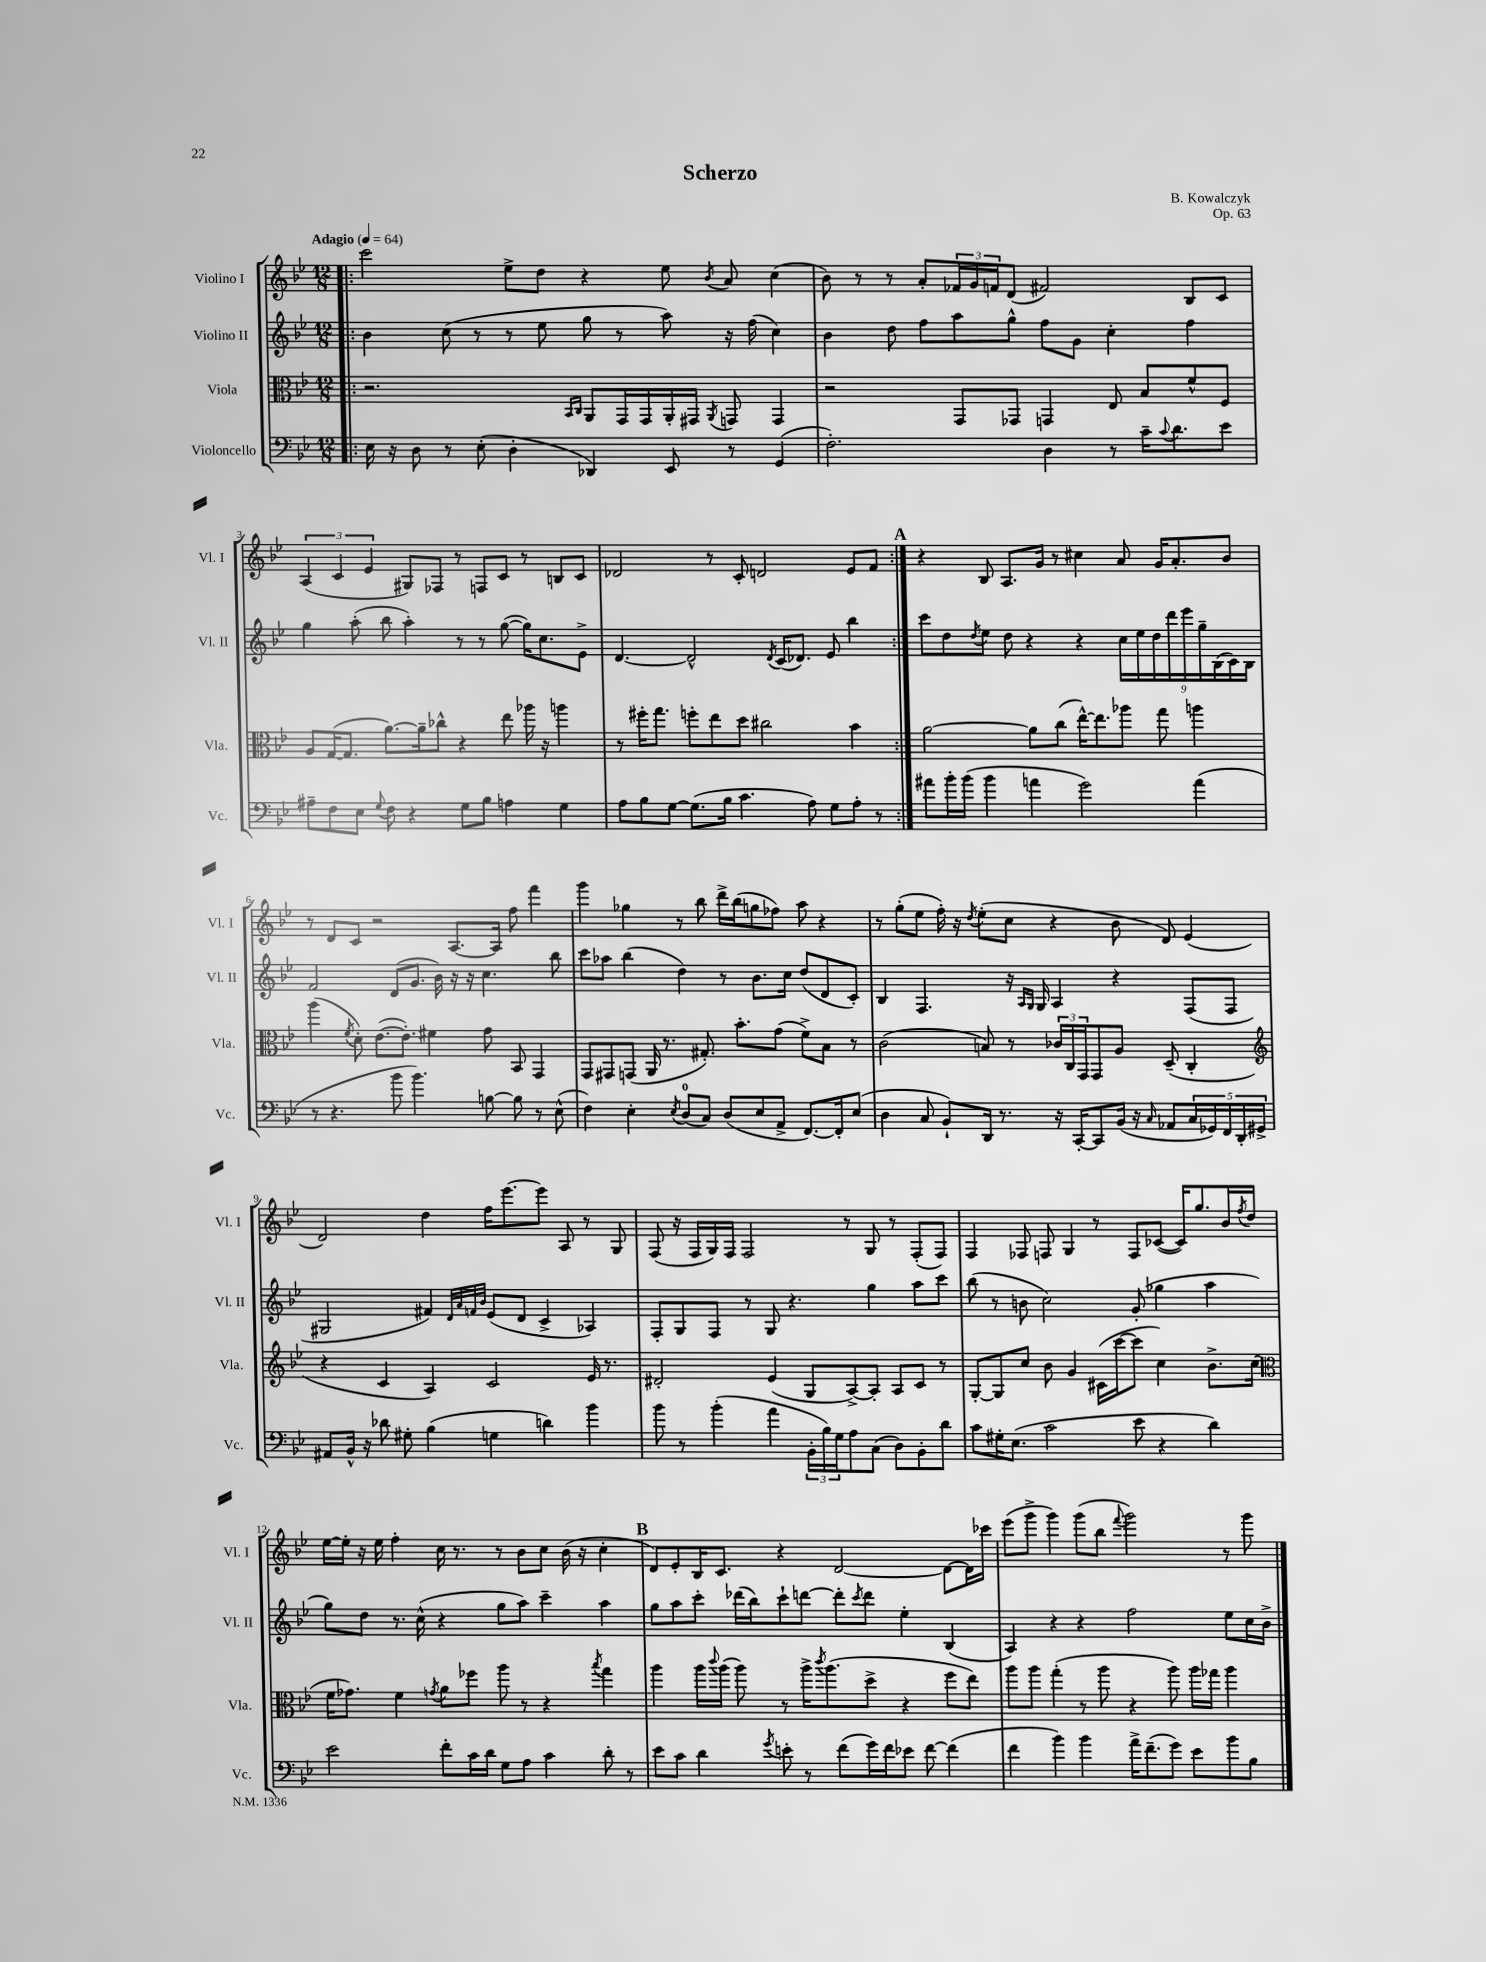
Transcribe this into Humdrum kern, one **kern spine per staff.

**kern	**kern	**kern	**kern
*staff4	*staff3	*staff2	*staff1
*clefF4	*clefC3	*clefG2	*clefG2
*k[b-e-]	*k[b-e-]	*k[b-e-]	*k[b-e-]
*M12/8	*M12/8	*M12/8	*M12/8
*MM64	*MM64	*MM64	*MM64
=!|:	=!|:	=!|:	=!|:
16E-	2.r	4b-	2ccc
16r	.	.	.
8D	.	.	.
8r	.	(8cc	.
(8E-'	.	8r	.
4D'	.	8r	8ee-^
.	.	8ee-	8dd
.	16qqBB-	.	.
.	16qqC	.	.
4DD-)	8AA	8gg	4r
.	16GG	8r	.
.	16GG	.	.
8EE-	16AA'	8aa)	8ee-
.	16GG#	.	.
.	8qAA	.	8qb-
8r	8GG	16r	8a
.	.	(16ff	.
(4GG	4GG	4cc)	(4cc
=	=	=	=
2.F')	2r	4b-	8b-)
.	.	.	8r
.	.	8dd	8r
.	.	8ff	8a'
.	8GG	8aa	24f-
.	.	.	24g
.	.	.	24f
.	8GG-	8gg^^	(8d
4D	4GG	8ff	2f#)
.	.	8g	.
8r	8E-	4cc'	.
16c~	8B-	.	.
8qqc	.	.	.
8.d	.	.	.
.	8f^^	4ff	8B-
8e-	8F	.	8c
=	=	=	=
8A#~	8A	4gg	(6A
8F	([16G	.	.
.	.	.	6c
.	8.G]	.	.
8E-	.	(8aa'	.
.	.	.	6e-
8qqG	.	.	.
8F	[8.a)	8bb-	.
4r	.	4aa')	8G#)
.	16a~]	.	.
.	8cc-^^	.	8F-
8G	4r	8r	8r
8B-	.	8r	8F
4A	8ee-	([8gg	8c
.	16aa-	16gg])	8r
.	16r	8.cc	.
4G	4aa	.	8B
.	.	8e-^	8c
=	=	=	=
8A	8r	[4.d	2d-
8B-	16ff#'	.	.
.	8.gg	.	.
[8G	.	.	.
(8.G]	8ff'	2d^^]	.
.	8ee-	.	8r
16B-	.	.	.
4.c	8dd	.	8c'
.	2cc#	.	2d
.	.	8qd	.
.	.	(16c	.
.	.	8.d-)	.
8A)	.	.	.
8G	.	8e-	.
8A'	4b-	4bb-	8e-
8r	.	.	8f
=:|!	=:|!	=:|!	=:|!
8a#	[2a	8ccc	4r
16b-'	.	8dd	.
(16b-	.	.	.
.	.	8qdd	.
4b-	.	8ee-	8B-
.	.	8dd	8.A
4a	8a]	4r	.
.	.	.	16g
.	(8cc	.	8r
2g)	[16ee-^^)	4r	4cc#
.	8.ee-]	.	.
.	8aa-	18cc	8a
.	.	18ee-	.
.	.	18dd	.
.	8gg	.	16g
.	.	18ddd	.
.	.	.	8.a'
.	.	18eee-	.
(4a	4aa	.	.
.	.	18gg~	.
.	.	(18B-	.
.	.	.	8b-
.	.	18c)	.
.	.	18B-	.
=	=	=	=
8r	(4aa	2f	8r
4.r	.	.	8d
.	8qf	.	.
.	8d')	.	8c
.	([8.e-	.	2r
8b-	.	(8d	.
.	8.e-'])	.	.
4.b-)	.	8.g	.
.	4f#	.	.
.	.	16b-)	.
.	.	16r	[8.A
.	.	16r	.
[8B	8g	4.cc	.
.	.	.	16A]
8B]	8BB-	.	8ff
8r	4GG	.	4fff
(8E-^^	.	8bb-	.
=	=	=	=
4F)	8GG	8ccc	4ggg
.	8GG#	8aa-	.
4E-'	(8GG	(4bb-	4gg-
.	16AA	.	.
.	8.r	.	.
8qE-	.	.	.
(8D	.	4dd)	8r
8C)	8.G#')	.	8bb-
(8D	.	8r	16ddd^
.	8.b-'	.	(16bb-
8E-	.	8.b-	8gg
8AA^	(8g	.	8ff-)
.	.	16cc	.
[8.FF)	8f^)	(8dd	8aa
.	8B-	8d	4r
16FF']	.	.	.
(8E-	8r	8c')	.
=	=	=	=
4D	(2c	4B-	8r
.	.	.	(8gg'
8C	.	4.F	8ee-
8BB-`)	.	.	16ff')
.	.	.	16r
.	.	.	8qdd
16DD	8B)	.	(8ee-'
8.r	.	.	.
.	8r	16r	8cc
.	.	16qqA	.
.	.	16qqG	.
.	.	16G	.
16r	24c-	4A	4r
.	24C	.	.
[16CC'	.	.	.
.	24GG	.	.
8CC]	8GG	.	.
(16BB-	8A	4r	8b-
16r	.	.	.
16qqC	.	.	.
8AA-	(8D~	.	8d)
20C	4C'	(8F	(4e-
20GG-)	.	.	.
20FF	.	.	.
.	.	8F	.
20DD'	.	.	.
20GG#^	.	.	.
=	=	=	=
*	*clefG2	*	*
8AA#	4r	2G#	2d)
16BB-^^	.	.	.
16r	.	.	.
8d-	4c	.	.
8G#'	.	.	.
(4B-	4A)	4f#)	4dd
.	.	32qqd	.
.	.	32qqa	.
.	.	32qqf	.
.	.	32qqb-	.
4G	2c	(8e-	16ff
.	.	.	[8.eee-
.	.	8d	.
4d)	.	4c^	8eee-]
.	.	.	8A
4b-	16e-	4A-)	8r
.	8.r	.	.
.	.	.	8G
=	=	=	=
8b-	2d#'	8F'	(8F
8r	.	8G	16r
.	.	.	16F
(4b-'	.	8F	16G)
.	.	.	16F
.	.	8r	2F
4a	(4e-	8G	.
.	.	4.r	.
24BB-'	8G	.	.
24B-)	.	.	.
24G	.	.	.
8A	[8A^)	.	8r
(8C	8A']	4gg	8G
8D)	8A	.	8r
8BB-'	8c	8aa	(8F'
8d	8r	8ccc	8F)
=	=	=	=
8c	[8G'	(8bb-	4F
16G#'	8G]	8r	.
(8.E-	.	.	.
.	8cc	8b	8F-
2c	8b-	2cc)	8F
.	4g	.	4G
.	(16c#	.	8r
.	[16ccc	.	.
8e-	8ccc]	(8g'	8F
4r	4cc)	4gg-	([8c-
.	.	.	16c-])
.	.	.	8.gg
4d)	8.b-^	4aa	.
.	.	.	16b-
.	.	.	8qff
.	(16cc	.	16dd
=	=	=	=
*	*clefC3	*	*
2e-	16f	8gg)	[16ee-
.	8.g-)	.	16ee-']
.	.	8dd	16r
.	.	.	16ee-
.	4f	8.r	4ff'
.	.	(16cc^^	.
.	8qg	.	.
8f'	8a	4r	16cc
.	.	.	8.r
16c	8ff-	.	.
16d	.	.	.
8G	8aa	8gg	8r
8A	8r	8aa)	8b-
4c	4r	4ccc~	8cc
.	.	.	(16b-
.	.	.	16r
.	8qbb-	.	.
8d'	4gg	4aa	4cc'
8r	.	.	.
=	=	=	=
8e-	4aa	8gg	8d)
8c	.	8aa	8e-'
4d	16aa	8ccc'	16B-
.	8qqccc	.	.
.	(16aa	.	8.c
.	8aa)	(16ddd-	.
.	.	16bb-)	.
8qg	.	.	.
8e'	8r	8ccc`	4r
8r	16aa^	[8ddd	.
.	8qccc	.	.
.	(8.aa	.	.
(8f	.	8ddd']	[2d
.	.	8qccc	.
16g)	8dd^	8ddd	.
16f	.	.	.
8e-	4r	4ee-'	.
[8f	.	.	.
(4f]	8ff	(4B-	8d_
.	8ee-)	.	16d]
.	.	.	16ccc-
=	=	=	=
4f	8aa	4A)	(8eee-
.	8aa	.	8ggg^
4b-)	(4gg'	4r	4ggg)
4b-	8r	4r	(8ggg
.	8aa	.	8bb-
.	.	.	8qqfff
16a^	4r	2ff	2ggg)
(8.f~	.	.	.
8g)	8aa)	.	.
8e-	16aa	.	.
.	16gg-	.	.
8b-	4aa	8ee-	8r
8B-	.	16cc	8ggg
.	.	16b-^	.
==	==	==	==
*-	*-	*-	*-
